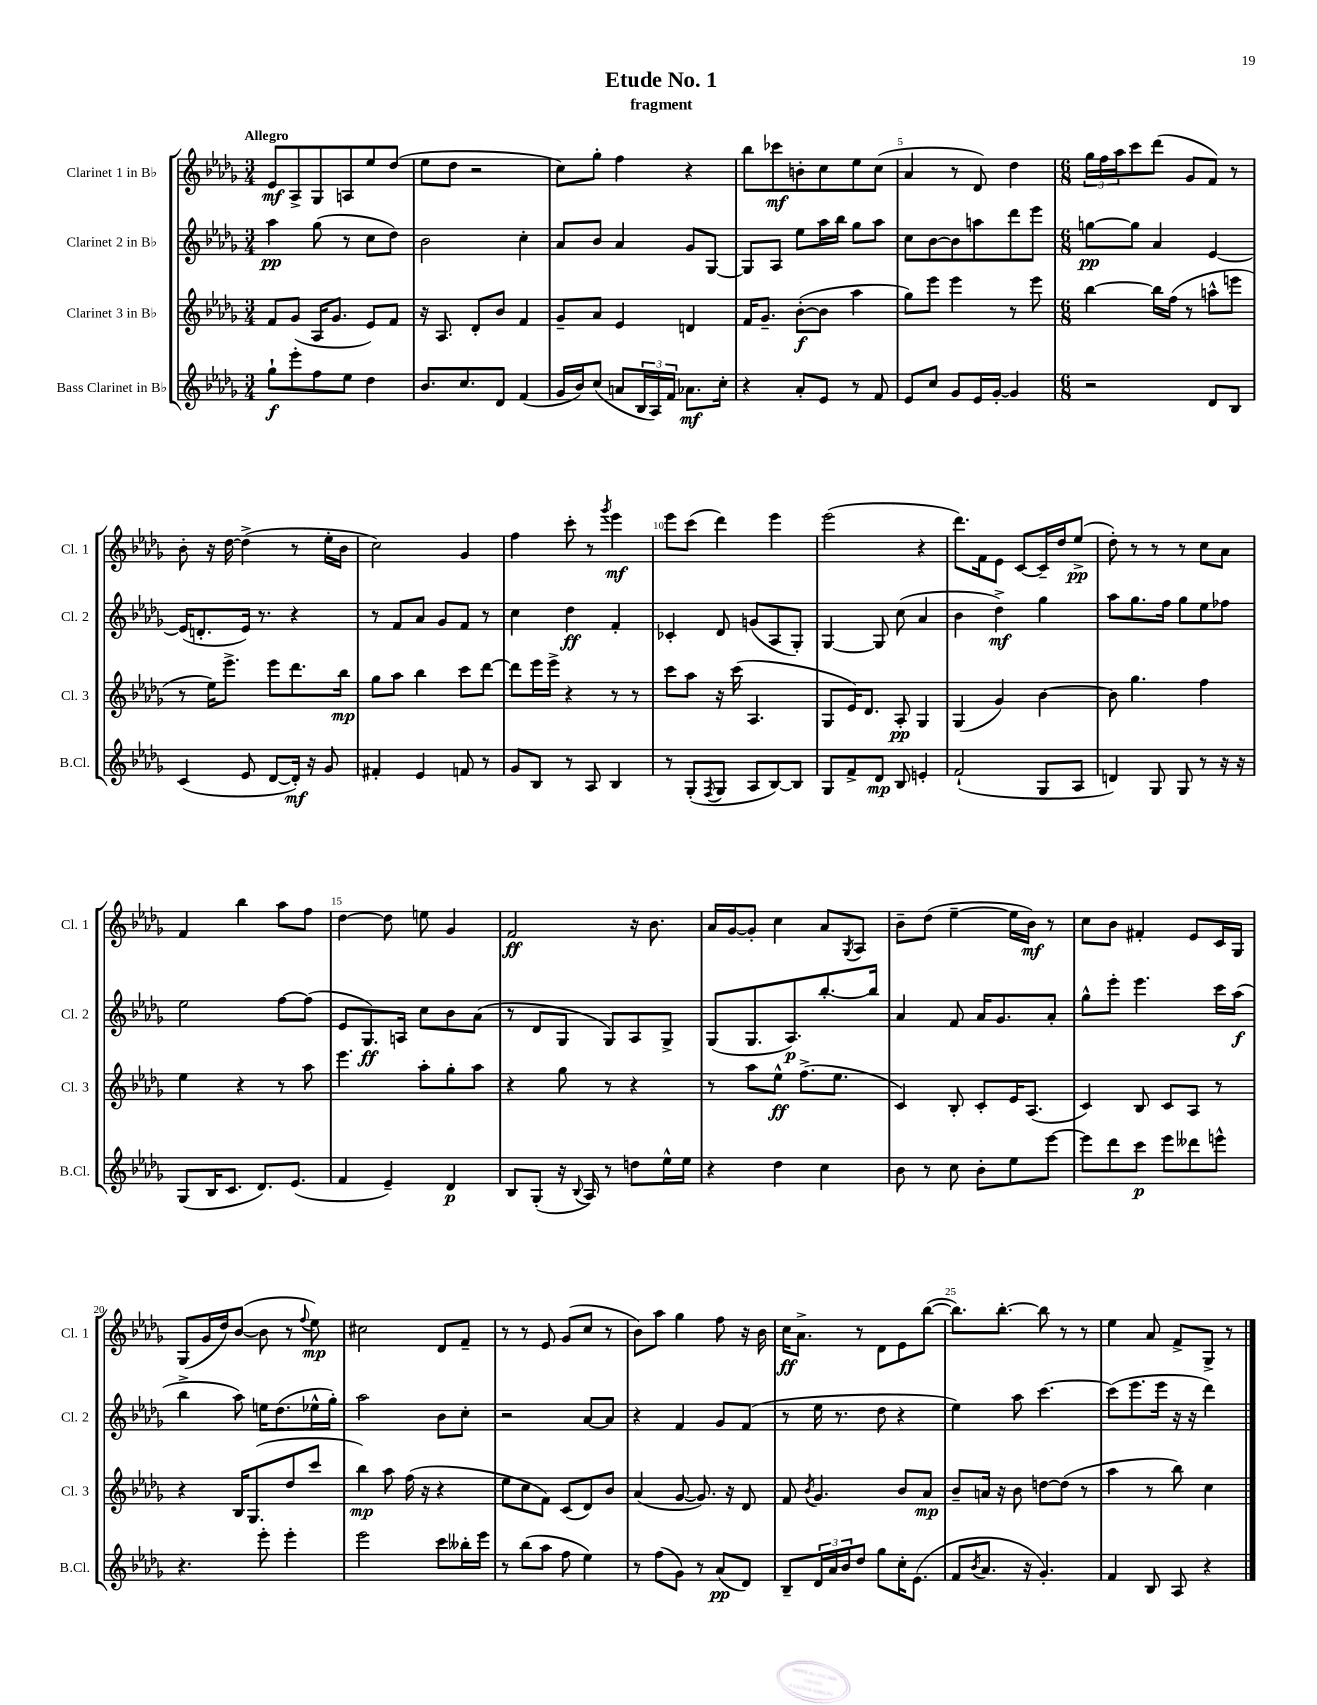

**kern	**dynam	**kern	**dynam	**kern	**dynam	**kern	**dynam
*part4	*part4	*part3	*part3	*part2	*part2	*part1	*part1
*staff4	*staff4	*staff3	*staff3	*staff2	*staff2	*staff1	*staff1
*I"Bass Clarinet in B♭	*	*I"Clarinet 3 in B♭	*	*I"Clarinet 2 in B♭	*	*I"Clarinet 1 in B♭	*
*I'B.Cl.	*	*I'Cl. 3	*	*I'Cl. 2	*	*I'Cl. 1	*
*clefG2	*	*clefG2	*	*clefG2	*	*clefG2	*
*k[b-e-a-d-g-]	*	*k[b-e-a-d-g-]	*	*k[b-e-a-d-g-]	*	*k[b-e-a-d-g-]	*
*M3/4	*	*M3/4	*	*M3/4	*	*M3/4	*
=1	=1	=1	=1	=1	=1	=1	=1
!	!	!	!	!	!	!LO:TX:a:B:t=Allegro	!
8gg-`\L	f	8f/L	.	4aa-\	pp	8e-/L	mf
8eee-'\	.	(8g-/J	.	.	.	8A-^/	.
8ff\	.	16A-/KL	.	(8gg-\	.	8G-/	.
.	.	8.g-/J	.	.	.	.	.
8ee-\J	.	.	.	8r	.	8An/	.
4dd-\	.	8e-/L)	.	8cc\L	.	8ee-/	.
.	.	8f/J	.	8dd-\J)	.	(8dd-/J	.
=2	=2	=2	=2	=2	=2	=2	=2
8.b-/L	.	16r	.	2b-\	.	8ee-\L	.
.	.	8.A-/	.	.	.	.	.
.	.	.	.	.	.	8dd-\J	.
8.cc/	.	.	.	.	.	.	.
.	.	8d-'/L	.	.	.	2r	.
8d-/J	.	8b-/J	.	.	.	.	.
(4f/	.	4f/	.	4cc'\	.	.	.
=3	=3	=3	=3	=3	=3	=3	=3
16g-/LL	.	8g-~/L	.	8a-/L	.	8cc\L)	.
16b-/J)	.	.	.	.	.	.	.
(8cc/J	.	8a-/J	.	8b-/J	.	8gg-'\J	.
8an/L	.	4e-/	.	4a-/	.	4ff\	.
24B-/L	.	.	.	.	.	.	.
24A-/)	.	.	.	.	.	.	.
24f/JJ	.	.	.	.	.	.	.
8.a-X\L	mf	4dn/	.	8g-/L	.	4r	.
.	.	.	.	[8G-/J	.	.	.
16cc'\Jk	.	.	.	.	.	.	.
=4	=4	=4	=4	=4	=4	=4	=4
4r	.	16f/KL	.	8G-/L]	.	8bb-\L	.
.	.	8.g-~/J	.	.	.	.	.
.	.	.	.	8A-/J	.	8ccc-X\	mf
8a-'/L	.	([8b-'\L	f	8ee-\L	.	8bn'\	.
8e-/J	.	8b-\J]	.	16aa-\L	.	8cc\	.
.	.	.	.	16bb-\JJ	.	.	.
8r	.	4aa-\	.	8gg-\L	.	8ee-\	.
8f/	.	.	.	8aa-\J	.	(8cc\J	.
=5	=5	=5	=5	=5	=5	=5	=5
8e-/L	.	8gg-\L)	.	8cc\L	.	4a-/	.
8cc/J	.	8eee-\J	.	[8b-\	.	.	.
8g-/L	.	4eee-\	.	8b-\]	.	8r	.
16e-/L	.	.	.	8aan\	.	8d-/)	.
[16g-'/JJ	.	.	.	.	.	.	.
4g-/]	.	8r	.	8ddd-\	.	4dd-\	.
.	.	8eee-\	.	8eee-\J	.	.	.
=6	=6	=6	=6	=6	=6	=6	=6
*M6/8	*	*M6/8	*	*M6/8	*	*M6/8	*
2r	.	[4bb-\	.	[8ggn\L	pp	24gg-\LL	.
.	.	.	.	.	.	24ff\	.
.	.	.	.	.	.	24aa-\J	.
.	.	.	.	8gg\J]	.	8ccc\	.
.	.	16bb-\LL]	.	4a-/	.	(8ddd-\J	.
.	.	(16ff\JJ	.	.	.	.	.
.	.	8r	.	.	.	8g-/L	.
8d-/L	.	8aan^^\L	.	[4e-/	.	8f/J)	.
8B-/J	.	8eeen\J	.	.	.	8r	.
!!LO:LB:g=z
=7	=7	=7	=7	=7	=7	=7	=7
(4c/	.	8r	.	(16e-/KL]	.	8b-'\	.
.	.	.	.	8.dn'/	.	.	.
.	.	16ee-\KL)	.	.	.	16r	.
.	.	8.eee-^\J	.	.	.	[16dd-\	.
8e-/	.	.	.	16e-/Jk)	.	(4dd-^\]	.
.	.	.	.	8.r	.	.	.
[8d-/L	.	8eee-\L	.	.	.	.	.
16d-'/Jk])	mf	8.ddd-\	.	4r	.	8r	.
16r	.	.	.	.	.	.	.
8g-/	.	.	.	.	.	16ee-'\LL	.
.	.	16bb-\Jk	mp	.	.	16b-\JJ	.
=8	=8	=8	=8	=8	=8	=8	=8
4f#X'/	.	8gg-\L	.	8r	.	2cc\)	.
.	.	8aa-\J	.	8f/L	.	.	.
4e-/	.	4bb-\	.	8a-/J	.	.	.
.	.	.	.	8g-/L	.	.	.
8fn/	.	8ccc\L	.	8f/J	.	4g-/	.
8r	.	[8ddd-\J	.	8r	.	.	.
=9	=9	=9	=9	=9	=9	=9	=9
8g-/L	.	8ddd-\L]	.	4cc\	.	4ff\	.
8B-/J	.	16eee-\L	.	.	.	.	.
.	.	16eee-^\JJ	.	.	.	.	.
8r	.	4r	.	4dd-\	ff	8ccc'\	.
8A-/	.	.	.	.	.	8r	.
.	.	.	.	.	.	8qggg-/	.
4B-/	.	8r	.	4f'/	.	4eee-\	mf
.	.	8r	.	.	.	.	.
=10	=10	=10	=10	=10	=10	=10	=10
8r	.	8ccc\L	.	4c-X'/	.	8eee-\L	.
(8G-'/L	.	8aa-\J	.	.	.	(8ccc\J	.
8qF/	.	.	.	.	.	.	.
8G-/J	.	16r	.	8d-/	.	4ddd-\)	.
.	.	(16ccc\	.	.	.	.	.
8A-/L	.	4.A-/	.	(8gn/L	.	.	.
[8B-/)	.	.	.	8A-/	.	4eee-\	.
8B-/J]	.	.	.	8G-'/J)	.	.	.
=11	=11	=11	=11	=11	=11	=11	=11
8G-/L	.	8G-/L	.	[4G-/	.	(2eee-\	.
8f^/	.	16e-/K)	.	.	.	.	.
.	.	8.d-/J	.	.	.	.	.
8d-/J	mp	.	.	8G-/]	.	.	.
8B-/	.	8A-'/	pp	(8cc\	.	.	.
4en'/	.	4G-/	.	4a-/	.	4r	.
=12	=12	=12	=12	=12	=12	=12	=12
(2f`/	.	(4G-/	.	4b-\	.	8.ddd-\L)	.
.	.	.	.	.	.	16f\k	.
.	.	4g-/)	.	4dd-^\)	mf	8e-\J	.
.	.	.	.	.	.	[8c/L	.
8G-/L	.	[4b-\	.	4gg-\	.	16c~/L]	.
.	.	.	.	.	.	16dd-/J	.
8A-/J	.	.	.	.	.	(8ee-^/J	pp
=13	=13	=13	=13	=13	=13	=13	=13
4dn/)	.	8b-\]	.	8aa-\L	.	8dd-'\)	.
.	.	4.gg-\	.	8.gg-\	.	8r	.
8G-/	.	.	.	.	.	8r	.
.	.	.	.	16ff\Jk	.	.	.
8G-/	.	.	.	8gg-\L	.	8r	.
8r	.	4ff\	.	8ee-\	.	8cc\L	.
16r	.	.	.	8ff-X\J	.	8a-\J	.
16r	.	.	.	.	.	.	.
!!LO:LB:g=z
=14	=14	=14	=14	=14	=14	=14	=14
(8G-/L	.	4ee-\	.	2ee-\	.	4f/	.
16B-/K	.	.	.	.	.	.	.
8.c/J	.	.	.	.	.	.	.
.	.	4r	.	.	.	4bb-\	.
8.d-/L)	.	.	.	.	.	.	.
.	.	8r	.	[8ff\L	.	8aa-\L	.
(8.e-/J	.	.	.	.	.	.	.
.	.	8aa-\	.	(8ff\J]	.	8ff\J	.
=15	=15	=15	=15	=15	=15	=15	=15
4f/	.	4.eee-\	.	8e-/L	.	[4dd-\	.
.	.	.	.	8.G-/)	ff	.	.
4e-~/)	.	.	.	.	.	8dd-\]	.
.	.	.	.	16An/Jk	.	.	.
.	.	8aa-'\L	.	8cc\L	.	8een\	.
4d-/	p	8gg-'\	.	8b-\	.	4g-/	.
.	.	8aa-\J	.	(8a-\J	.	.	.
=16	=16	=16	=16	=16	=16	=16	=16
8B-/L	.	4r	.	8r	.	2f/	ff
(8G-'/J	.	.	.	8d-/L	.	.	.
16r	.	8gg-\	.	8G-/J	.	.	.
8qqB-/	.	.	.	.	.	.	.
16A-/)	.	.	.	.	.	.	.
8r	.	8r	.	8G-/L)	.	.	.
8ddn\L	.	4r	.	8A-/	.	16r	.
.	.	.	.	.	.	8.b-\	.
16ee-^^\L	.	.	.	8G-^/J	.	.	.
16ee-\JJ	.	.	.	.	.	.	.
=17	=17	=17	=17	=17	=17	=17	=17
4r	.	8r	.	(8G-/L	.	16a-/LL	.
.	.	.	.	.	.	[16g-/J	.
.	.	8aa-\L	.	8.G-/	.	8g-'/J]	.
4dd-\	.	8ee-^^\J	ff	.	.	4cc\	.
.	.	.	.	8.A-/)	p	.	.
.	.	(8.ff^\L	.	.	.	.	.
4cc\	.	.	.	[8.bb-'/	.	8a-/L	.
.	.	8.ee-\J	.	.	.	.	.
.	.	.	.	.	.	8qG-/	.
.	.	.	.	.	.	8A-/J	.
.	.	.	.	16bb-/Jk]	.	.	.
=18	=18	=18	=18	=18	=18	=18	=18
8b-\	.	4c/)	.	4a-/	.	8b-~\L	.
8r	.	.	.	.	.	(8dd-\J	.
8cc\	.	8B-'/	.	8f/	.	[4ee-~\	.
8b-'\L	.	8c'/L	.	16a-/KL	.	.	.
.	.	.	.	8.g-/	.	.	.
8ee-\	.	16e-/K	.	.	.	16ee-\LL]	.
.	.	(8.A-/J	.	.	.	16b-\JJ)	mf
[8eee-\J	.	.	.	8a-'/J	.	8r	.
=19	=19	=19	=19	=19	=19	=19	=19
8eee-\L]	.	4c/)	.	8gg-^^\L	.	8cc\L	.
8ddd-\	.	.	.	8eee-'\J	.	8b-\J	.
8ccc\J	p	8B-/	.	4.eee-\	.	4f#X'/	.
8eee-\L	.	8c/L	.	.	.	.	.
8ddd--X\	.	8A-/J	.	.	.	8e-/L	.
8eeen^^\J	.	8r	.	16ccc\LL	.	16c/L	.
.	.	.	.	(16aa-\JJ	f	16G-/JJ	.
!!LO:LB:g=z
=20	=20	=20	=20	=20	=20	=20	=20
4.r	.	4r	.	4bb-^\	.	(8G-/L	.
.	.	.	.	.	.	16g-/L	.
.	.	.	.	.	.	16dd-/J)	.
.	.	16B-/KL	.	8aa-\)	.	([8b-/J	.
.	.	(8.G-/	.	.	.	.	.
8eee-'\	.	.	.	16een\KL	.	8b-\]	.
.	.	.	.	(8.dd-\	.	.	.
4eee-'\	.	8dd-/	.	.	.	8r	.
.	.	.	.	.	.	8qqff/	.
.	.	8ccc/J	.	16ee-X^^\L	.	8ee-\)	mp
.	.	.	.	16gg-'\JJ)	.	.	.
=21	=21	=21	=21	=21	=21	=21	=21
2eee-\	.	4bb-\)	mp	2aa-\	.	2cc#X\	.
.	.	8aa-\	.	.	.	.	.
.	.	(16ff\	.	.	.	.	.
.	.	16r	.	.	.	.	.
8ccc\L	.	4r	.	8b-\L	.	8d-/L	.
16bb--X'\L	.	.	.	8cc'\J	.	8f~/J	.
16eee-\JJ	.	.	.	.	.	.	.
=22	=22	=22	=22	=22	=22	=22	=22
8r	.	8ee-\L	.	2r	.	8r	.
(8bb-\L	.	8cc\	.	.	.	8r	.
8aa-\J	.	8f\J)	.	.	.	8e-/	.
8ff\	.	(8c/L	.	.	.	(8g-/L	.
4ee-\)	.	8d-/)	.	[8a-/L	.	8cc/J	.
.	.	8b-/J	.	8a-/J]	.	8r	.
=23	=23	=23	=23	=23	=23	=23	=23
8r	.	(4a-/	.	4r	.	8b-\L)	.
(8ff\L	.	.	.	.	.	8aa-\J	.
8g-\J)	.	[8g-/	.	4f/	.	4gg-\	.
8r	.	8.g-/])	.	.	.	.	.
(8a-/L	pp	.	.	8g-/L	.	8ff\	.
.	.	16r	.	.	.	.	.
8d-/J)	.	8d-/	.	(8f/J	.	16r	.
.	.	.	.	.	.	16b-\	.
=24	=24	=24	=24	=24	=24	=24	=24
8B-~/L	.	8f/	.	8r	.	16cc\KL	ff
.	.	.	.	.	.	8.a-^\J	.
.	.	8qb-/	.	.	.	.	.
24d-/L	.	4.g-/	.	16ee-\	.	.	.
24a-/	.	.	.	.	.	.	.
.	.	.	.	8.r	.	.	.
24b-/J	.	.	.	.	.	.	.
8dd-/J	.	.	.	.	.	8r	.
8gg-\L	.	.	.	8dd-\	.	8d-\L	.
16cc'\K	.	8b-/L	.	4r	.	8e-\	.
(8.e-\J	.	.	.	.	.	.	.
.	.	8a-/J	mp	.	.	([8bb-\J	.
=25	=25	=25	=25	=25	=25	=25	=25
8f/L	.	8b-~/L	.	4ee-\)	.	8.bb-\L])	.
8qb-/	.	.	.	.	.	.	.
8.a-/J	.	16an/Jk	.	.	.	.	.
.	.	16r	.	.	.	[8.bb-'\J	.
.	.	8b-\	.	8aa-\	.	.	.
16r	.	.	.	.	.	.	.
4.g-'/)	.	[8ddn\L	.	[4.ccc\	.	8bb-\]	.
.	.	(8dd\J]	.	.	.	8r	.
.	.	8r	.	.	.	8r	.
=26	=26	=26	=26	=26	=26	=26	=26
4f/	.	4aa-\	.	(8ccc\L]	.	4ee-\	.
.	.	.	.	8.eee-\	.	.	.
8B-/	.	8r	.	.	.	8a-/	.
.	.	.	.	16eee-\Jk	.	.	.
8A-/	.	8bb-\)	.	16r	.	8f^/L	.
.	.	.	.	16r	.	.	.
4r	.	4cc\	.	4ddd-\)	.	8G-^/J	.
.	.	.	.	.	.	8r	.
==	==	==	==	==	==	==	==
*-	*-	*-	*-	*-	*-	*-	*-
